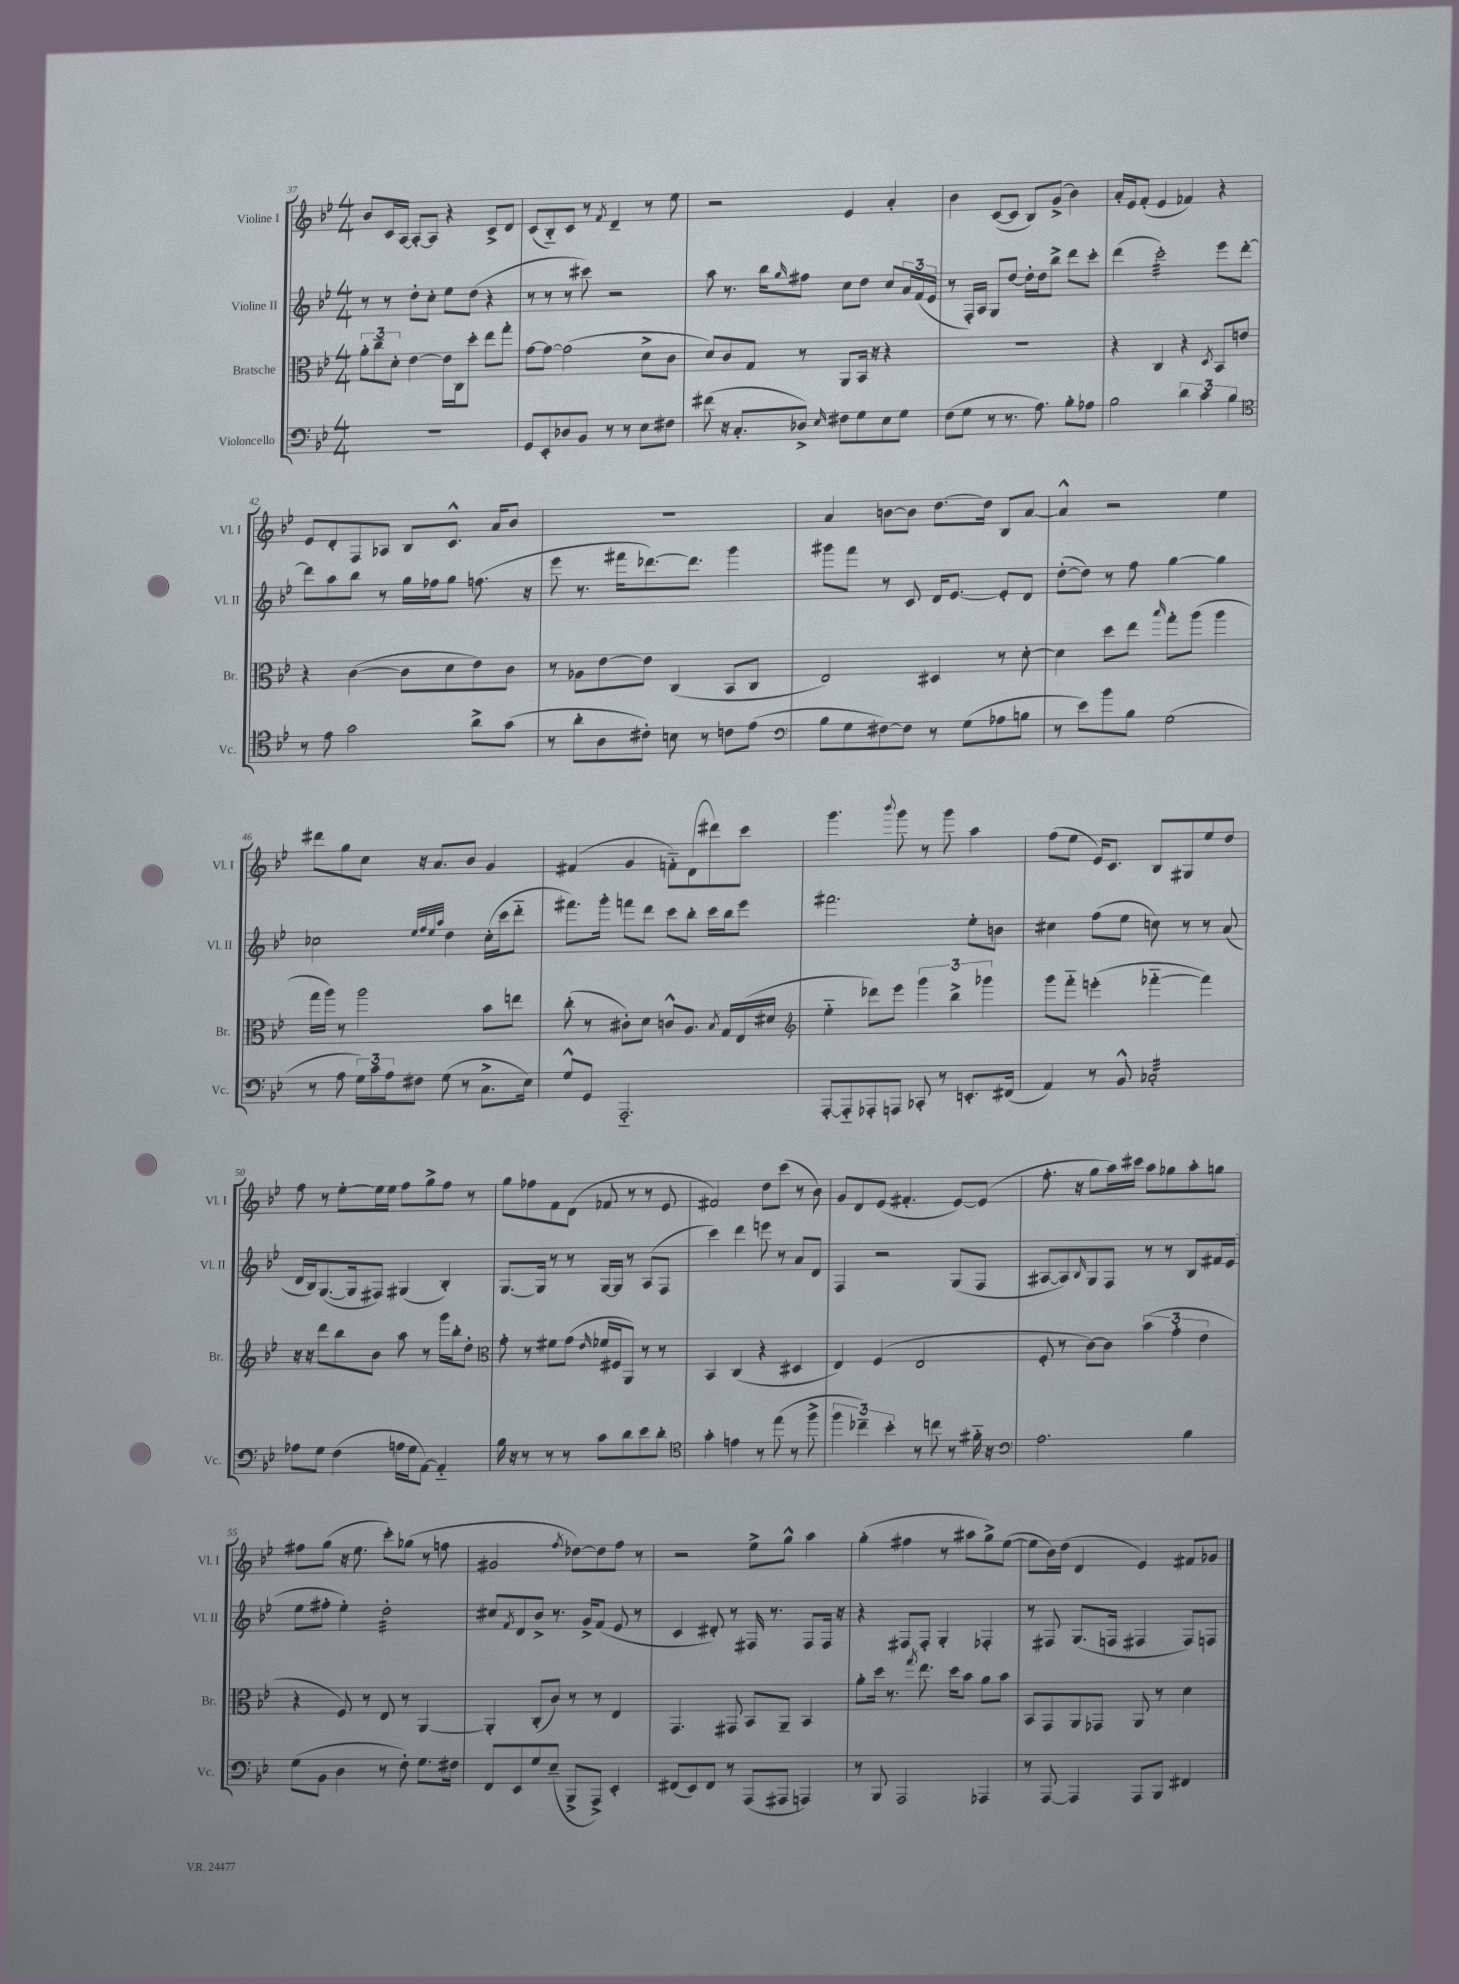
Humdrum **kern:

**kern	**kern	**kern	**kern
*staff4	*staff3	*staff2	*staff1
*clefF4	*clefC3	*clefG2	*clefG2
*k[b-e-]	*k[b-e-]	*k[b-e-]	*k[b-e-]
*M4/4	*M4/4	*M4/4	*M4/4
1r	12a'	8r	8b-
.	12cc~	.	.
.	.	8r	16c
.	12d'	.	.
.	.	.	[16A
.	[4e-	8dd'	8A'_
.	.	8cc'	8A]
.	16e-]	8ee-	4r
.	16C	.	.
.	8dd'	(8dd	.
.	8ee-	4r	8c^
.	8gg'	.	8d
=	=	=	=
8GG	[8g	8r	(8c
8EE-'	8g_	8r	8B-'~)
8D-	(2g]	8r	8c
8BB-	.	8ccc#)	8r
.	.	.	8qf
8r	.	2r	4d~
8r	.	.	.
8E-	8d^	.	8r
8F#	8c	.	8ee-
=	=	=	=
(8f#	8d)	8aa	2r
16r	8c	8.r	.
8.C'	.	.	.
.	8G	.	.
.	.	16bb-	.
.	.	16qqgg	.
8D-^)	8r	8ff#	.
16qqE-	.	.	.
8F#	8AA	8cc	4e-
8G	16BB-	8dd	.
.	16r	.	.
8E-	4r	8cc	4a'
8G	.	24a	.
.	.	(24f	.
.	.	24e-	.
=	=	=	=
(8F	1r	8r	4b-
8G	.	16F')	.
.	.	16A	.
8r	.	8G	([8c
8.r	.	[8dd	8c]
.	.	16dd']	8B-)
8.A)	.	16dd	.
.	.	8bb-^	(8g^
8B-'	.	8ddd	4b-)
8A-	.	8ccc'	.
=	=	=	=
2B-	4r	(4ddd	16a'
.	.	.	16e-
.	.	.	(8f'
.	4C	2ccc')	4e-
6d	4r	.	4f-)
6c	.	.	.
.	8qD	.	.
.	8BB-	8eee-	4r
6B-	.	.	.
.	8e	[8ddd'	.
=	=	=	=
*clefC4	*	*	*
8r	4r	8ddd]	8e-
8e-	.	8aa	8d'
2g	([4c	8bb-	8F
.	.	8r	8A-
.	8c]	16gg	8B-
.	.	16ff-	.
.	8d	8gg	8.c^^
8a^	8e-)	(8.ff	.
.	.	.	16a
(8g	8c	.	8b-
.	.	16r	.
=	=	=	=
8r	8r	8eee-	1r
8a'	8A-	8.r	.
8A	[8e-	.	.
.	.	16fff#	.
8c#')	8e-]	[8.ddd-)	.
8B	(4C	.	.
.	.	8.ddd-]	.
8r	.	.	.
8c	8BB-	4ggg	.
(8e-	8C	.	.
=	=	=	=
*clefF4	*	*	*
8B-	2E-)	8ggg#	4a
8G	.	8fff	.
[8F#)	.	8r	[8b
8F#]	.	8c	8b]
8r	4D#	16d	[8.dd
.	.	[8.e-	.
(8G	.	.	.
.	.	.	16dd]
8A-	8r	8e-']	8B-
8B	[8d'	8d	[8a
=	=	=	=
8r	4d]	([8dd'	4a^^]
8e-)	.	8dd])	.
8b-	8dd	8r	2r
8B-	8ee-	8ff	.
.	16qqbb-	.	.
(2G	8gg'	[4gg	.
.	(8aa	.	.
.	4aa	4gg]	4ee-
=	=	=	=
8r	16gg	2cc-	8ddd#
.	16aa)	.	.
8A	8r	.	8gg
24G)	2aa	.	8cc
24c	.	.	.
24A	.	.	.
8F#	.	.	16r
.	.	.	8.a
.	.	32qqee-	.
.	.	32qqff	.
.	.	32qqee-	.
.	.	32qqaa	.
(8G	.	4dd	.
8r	.	.	8b-
8.C^	8b-	(16cc-'	4g
.	.	16ccc	.
.	8ee	8ddd'~	.
16E-)	.	.	.
=	=	=	=
8G^^	(8cc'	8.fff#)	(4f#
8GG	8r	.	.
.	.	16ggg'	.
2.AAA'~	8c#')	8fff	4g
.	8d	8ddd	.
.	8c^^	8ccc	8f'~)
.	8.A	8bb-'	(8d
.	.	16ccc	8ddd#)
.	8qB-	.	.
.	16G	16bb-	.
.	(16E-	8eee-	8ccc
.	16d#	.	.
=	=	=	=
*	*clefG2	*	*
[8AAA'	4ee-'~	2.fff#	4.ggg
8AAA'~]	.	.	.
8AAA-'	8ddd-)	.	.
.	.	.	8qqbbb-
8AAA	8eee-	.	8ggg
8CC-'	6ggg	.	8r
8r	.	.	8ggg
.	6bb-^	.	.
8.EE'	.	8ee-'	4aa
.	6ggg-	.	.
.	.	8b	.
(16FF#	.	.	.
=	=	=	=
4AA)	8ggg	4cc#	(8ff
.	8fff'~	.	8ee-
8r	(4eee'	(8ff	16e-)
.	.	.	8.c
8BB-^^	.	8ee-	.
2C-'	[4fff-'~	8cc)	8B-
.	.	8r	8G#
.	4fff-])	8r	8ee-
.	.	(8a	8dd
=	=	=	=
8A-	16r	16d	8ff
.	16r	16B-)	.
8G	8ddd	([8.G	8r
(4F	8bb-	.	[8ee-'
.	.	16G]	.
.	8b-	8F#)	16ee-]
.	.	.	16ee-
16A	8aa	(4G#	8ff
16G	.	.	.
[8AA)	8r	.	8gg^
4AA'~]	16ggg	4B-')	8ff
.	16bb-'	.	.
.	8dd'	.	8r
=	=	=	=
*	*clefC3	*	*
16B-	8g'	[8.G	8gg
16r	.	.	.
8r	8r	.	8ff-
.	.	16G]	.
8r	8f#	8r	8f
8r	(8g	8r	(8d
.	16qqe-	.	.
8c	16f-	[16G	8f-
.	16F#	16G]	.
8d	8AA)	8r	8r
8e-	8r	(8A	8r
8d'	8r	8F	8e-
=	=	=	=
*clefC4	*	*	*
4g'	4BB-	4ccc)	2f#)
4e	(4C	4ddd	.
8r	4r	8eee	8dd
(8ee-	.	8r	(8ccc
8r	4D#	8a	8r
8ff^	.	8d	8b-)
=	=	=	=
6ff	4E-)	4F	8g
.	.	.	8d
6cc-~)	.	.	.
.	(4F	2r	(8e-
6b-'	.	.	.
.	.	.	4.f#'
8r	2E-	.	.
8cc	.	.	.
8r	.	(8G	[8e-)
16f#'~	.	8F	(8e-]
16r	.	.	.
=	=	=	=
*clefF4	*	*	*
2.A	8F'	[8A#	8.ff'
.	8r	8A#])	.
.	.	.	16r
.	.	16qqB-	.
.	[8c)	8G	8gg
.	8c]	8F	16aa)
.	.	.	16ccc#
.	(6b-	8r	8aa
.	.	8r	8gg-
.	6g'	.	.
4B-	.	8B-	8aa'
.	6e-	.	.
.	.	16f#	8gg
.	.	(16e-	.
=	=	=	=
(8G	4r	8ee-	8ff#
8BB-	.	8ff#'	(8gg
4D	8F)	4ee-')	16r
.	.	.	8.ee-
.	8r	.	.
8r	8E-	2dd'	8ccc')
8F')	8r	.	(8gg-
8.G	[4AA	.	8r
.	.	.	8ff
16F#	.	.	.
=	=	=	=
8FF	4AA']	8cc#	2g#
.	.	8qf	.
8EE-	.	8d	.
8G	(8C'	8b-^	.
(8E-~	8c)	8.r	.
.	.	.	8qff
8BBB-^	8r	.	[8dd-)
.	.	16g^	.
8AAA^)	8r	(8f	8dd-]
4EE-'	4E-	8e-	8ff
.	.	8r	8r
=	=	=	=
(8FF#	4.GG	4c	2r
8EE-)	.	.	.
8FF#	.	8d#')	.
8r	8GG#	8r	.
(8AAA	8BB-	16F#	8ee-^
.	.	8.r	.
8AAA#	8AA~	.	8gg^^
4AAA)	4BB-	8F#	4aa
.	.	16F#	.
.	.	16r	.
=	=	=	=
8r	8a'	4r	(4gg'
8BBB-	16dd	.	.
.	8.r	.	.
2AAA	.	8F#	4ff#
.	8qgg	.	.
.	8.ee-	8F#'	.
.	.	4G'	8r
.	16dd	.	.
.	8b-	.	8aa#
4AAA-	8a	4F-'	8gg^)
.	8b-	.	([8ee-
=	=	=	=
8r	8BB-	8r	8ee-]
[8AAA	8GG	8F#	16b-)
.	.	.	(16dd
4AAA]	8AA	(8.G	4d
.	8GG-	.	.
.	.	16F	.
8AAA	8AA	4F#	4e-)
8BBB-	8r	.	.
4FF#	4d	8F#)	8f#
.	.	8F	8g-
==	==	==	==
*-	*-	*-	*-
